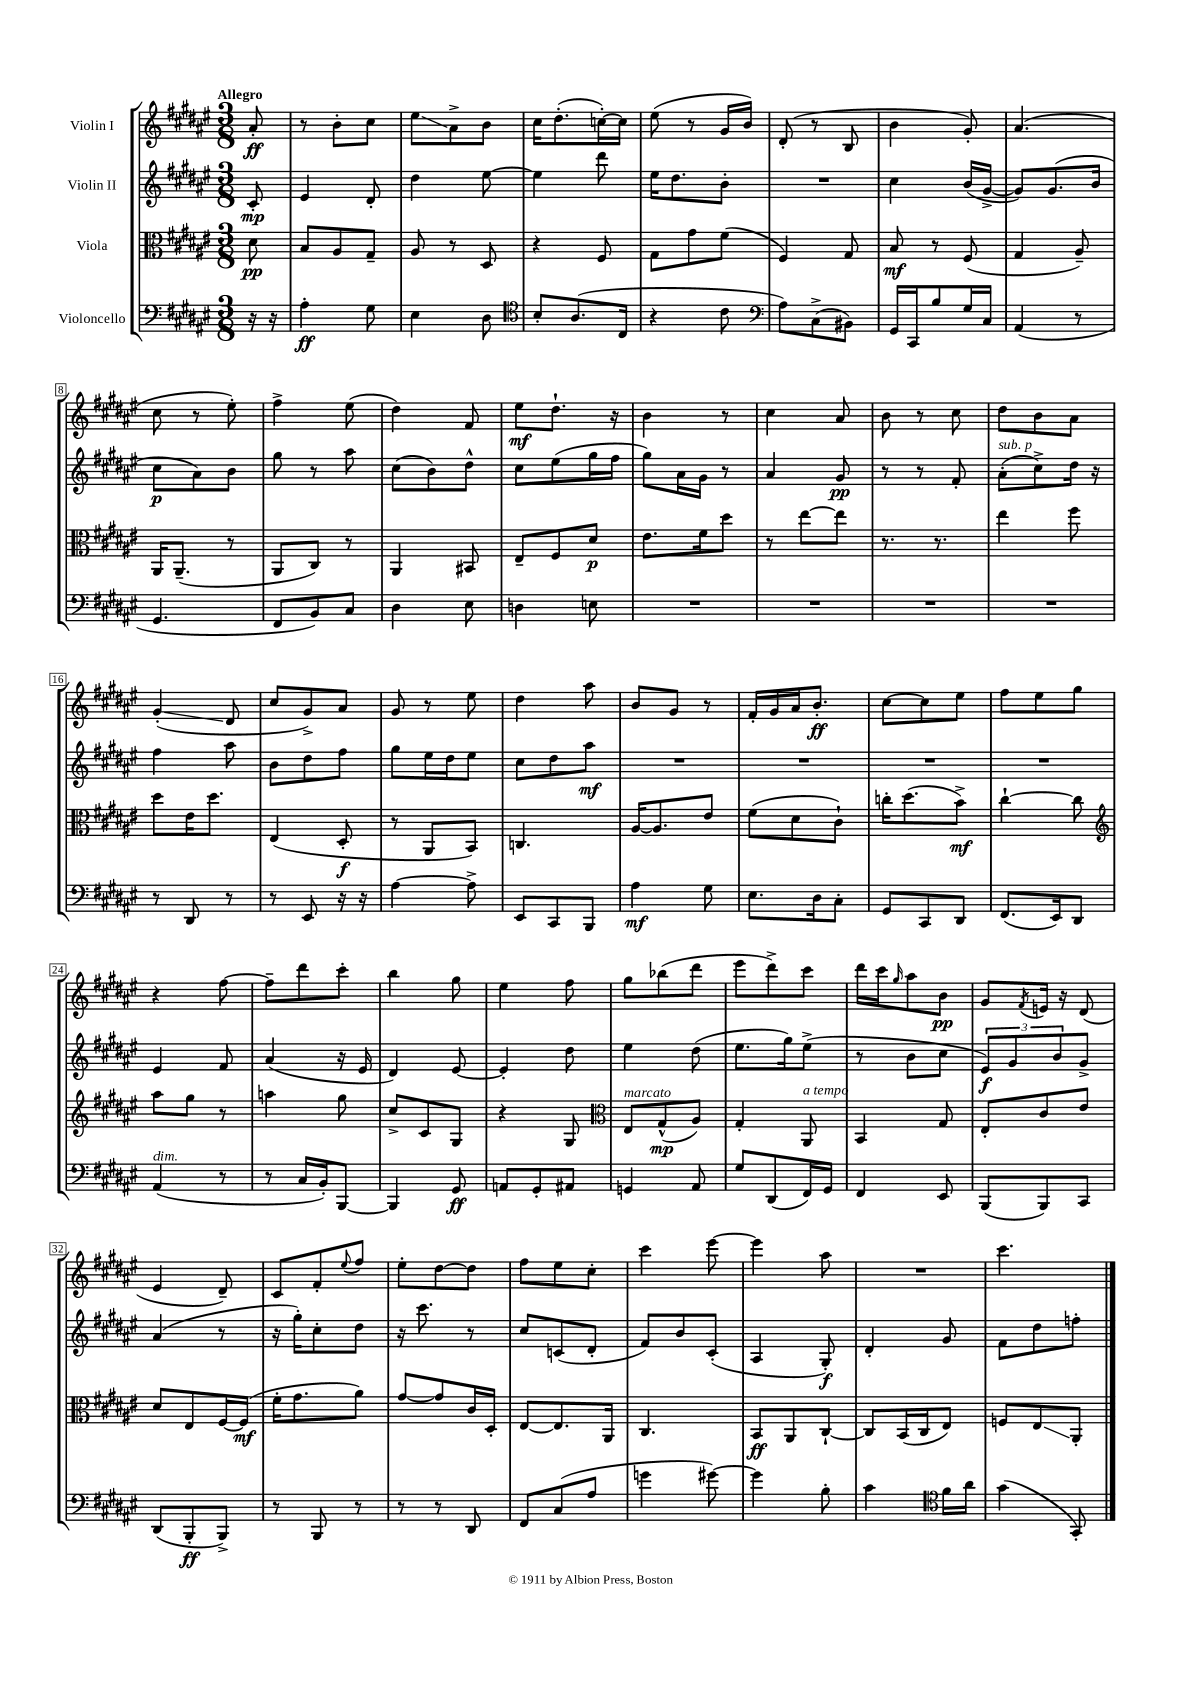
<<
\new StaffGroup <<
\new Staff = "s0" \with { instrumentName = "Violin I" } {
    \clef treble \key fis \major \numericTimeSignature \time 3/8 \partial 8 \tempo "Allegro"
    ais'8-.\ff |
    r8 b'8-. cis''8 |
    eis''8\glissando ais'8-> b'8 |
    cis''16 dis''8.-.( c''16~-.) c''16 |
    eis''8( r8 gis'16 b'16) |
    dis'8-.( r8 b8 |
    b'4 gis'8-.) |
    ais'4.( |
    cis''8 r8 eis''8-.) |
    fis''4-> eis''8( |
    dis''4) fis'8 |
    eis''8\mf dis''8.-! r16 |
    b'4 r8 |
    cis''4 ais'8 |
    b'8 r8 cis''8 |
    dis''8 b'8 ais'8 |
    gis'4-.\glissando( dis'8 |
    cis''8 gis'8->) ais'8 |
    gis'8 r8 eis''8 |
    dis''4 ais''8 |
    b'8 gis'8 r8 |
    fis'16-. gis'16 ais'16 b'8.-.\ff |
    cis''8~ cis''8 eis''8 |
    fis''8 eis''8 gis''8 |
    r4 fis''8~ |
    fis''8-- dis'''8 cis'''8-. |
    b''4 gis''8 |
    eis''4 fis''8 |
    gis''8 bes''8( dis'''8 |
    eis'''8 dis'''8->) cis'''8 |
    dis'''16 cis'''16 \grace { gis''16 } ais''8 b'8\pp |
    gis'8 \acciaccatura { fis'8 } e'16 r16 dis'8( |
    eis'4 dis'8--) |
    cis'8 fis'8-. \appoggiatura { eis''8 } fis''8 |
    eis''8-. dis''8~ dis''8 |
    fis''8 eis''8 cis''8-. |
    cis'''4 eis'''8~ |
    eis'''4 ais''8 |
    R4. |
    cis'''4. \bar "|." |
}
\new Staff = "s1" \with { instrumentName = "Violin II" } {
    \clef treble \key fis \major \numericTimeSignature \time 3/8 \partial 8
    cis'8-.\mp |
    eis'4 dis'8-. |
    dis''4 eis''8~ |
    eis''4 dis'''8 |
    eis''16 dis''8. b'8-. |
    R4. |
    cis''4 b'16( gis'16~-> |
    gis'8) gis'8.( b'16 |
    cis''8\p ais'8) b'8 |
    gis''8 r8 ais''8 |
    cis''8( b'8) dis''8-^ |
    cis''8 eis''8( gis''16 fis''16 |
    gis''8) ais'16 gis'16 r8 |
    ais'4 gis'8\pp |
    r8 r8 fis'8-. |
    ais'8-.^\markup { \italic "sub. p" }( cis''8->) dis''16 r16 |
    fis''4 ais''8 |
    b'8 dis''8 fis''8 |
    gis''8 eis''16 dis''16 eis''8 |
    cis''8 dis''8 ais''8\mf |
    R4. |
    R4. |
    R4. |
    R4. |
    eis'4 fis'8 |
    ais'4( r16 eis'16 |
    dis'4) eis'8~ |
    eis'4-. dis''8 |
    eis''4 dis''8( |
    eis''8. gis''16) eis''8->( |
    r8 b'8 cis''8 |
    \tuplet 3/2 { eis'8\f) gis'8 b'8 } gis'8-> |
    ais'4( r8 |
    r16 gis''16-.) cis''8-. dis''8 |
    r16 cis'''8. r8 |
    cis''8 c'8( dis'8-. |
    fis'8) b'8 cis'8-.( |
    ais4 gis8-.\f) |
    dis'4-. gis'8 |
    fis'8 dis''8 f''8-. \bar "|." |
}
\new Staff = "s2" \with { instrumentName = "Viola" } {
    \clef alto \key fis \major \numericTimeSignature \time 3/8 \partial 8
    dis'8\pp |
    b8 ais8 gis8-- |
    ais8 r8 dis8 |
    r4 fis8 |
    gis8 gis'8 fis'8( |
    fis4) gis8 |
    b8\mf r8 fis8( |
    gis4 ais8--) |
    ais,16 ais,8.--( r8 |
    ais,8 cis8) r8 |
    ais,4 bis,8 |
    eis8-- fis8 dis'8\p |
    eis'8. fis'16 dis''8 |
    r8 eis''8~ eis''8 |
    r8. r8. |
    eis''4 fis''8 |
    dis''8 eis'16 dis''8. |
    eis4( dis8-.\f |
    r8 ais,8 b,8) |
    c4. |
    ais16~ ais8. eis'8 |
    fis'8( dis'8 cis'8-!) |
    c''16-. dis''8.( b'8->\mf) |
    cis''4~-! cis''8 |
    \clef treble ais''8 gis''8 r8 |
    a''4 gis''8 |
    cis''8-> cis'8 gis8 |
    r4 gis8 |
    \clef alto eis8^\markup { \italic "marcato" } gis8-^\mp( ais8) |
    gis4-. ais,8^\markup { \italic "a tempo" } |
    b,4 gis8 |
    eis8-. cis'8 eis'8 |
    dis'8 eis8 fis16~ fis16\mf( |
    fis'16-. gis'8. ais'8) |
    gis'8~ gis'8 cis'16 dis16-. |
    eis8~ eis8. ais,16 |
    cis4. |
    b,8\ff ais,8 cis8~-! |
    cis8 b,16( cis16 eis8) |
    f8 eis8\glissando ais,8-. \bar "|." |
}
\new Staff = "s3" \with { instrumentName = "Violoncello" } {
    \clef bass \key fis \major \numericTimeSignature \time 3/8 \partial 8
    r16 r16 |
    ais4-.\ff gis8 |
    eis4 dis8 |
    \clef tenor b8-. ais8.( cis16 |
    r4 cis'8 |
    \clef bass ais8) cis8->( bis,8) |
    gis,16 cis,16 b8 gis16 cis16 |
    ais,4( r8 |
    gis,4. |
    fis,8 b,8) cis8 |
    dis4 eis8 |
    d4 e8 |
    R4. |
    R4. |
    R4. |
    R4. |
    r8 dis,8 r8 |
    r8 eis,8 r16 r16 |
    ais4~ ais8-> |
    eis,8 cis,8 b,,8 |
    ais4\mf gis8 |
    eis8. dis16 cis8-. |
    gis,8 cis,8 dis,8 |
    fis,8.( eis,16) dis,8 |
    ais,4^\markup { \italic "dim." }( r8 |
    r8 cis16 b,16-.) b,,8~ |
    b,,4 gis,8\ff |
    a,8 gis,8-. ais,8 |
    g,4 ais,8 |
    gis8 dis,8( fis,16) gis,16 |
    fis,4 eis,8 |
    b,,8( b,,8) cis,8 |
    dis,8( b,,8-.\ff b,,8->) |
    r8 b,,8 r8 |
    r8 r8 dis,8 |
    fis,8 cis8( ais8 |
    g'4 gis'8~) |
    gis'4 b8-. |
    cis'4 \clef tenor fis'16 ais'16 |
    gis'4( gis,8-.) \bar "|." |
}
>>
>>
\layout { \context { \Score \override BarNumber.stencil = #(make-stencil-boxer 0.1 0.3 ly:text-interface::print) } }
